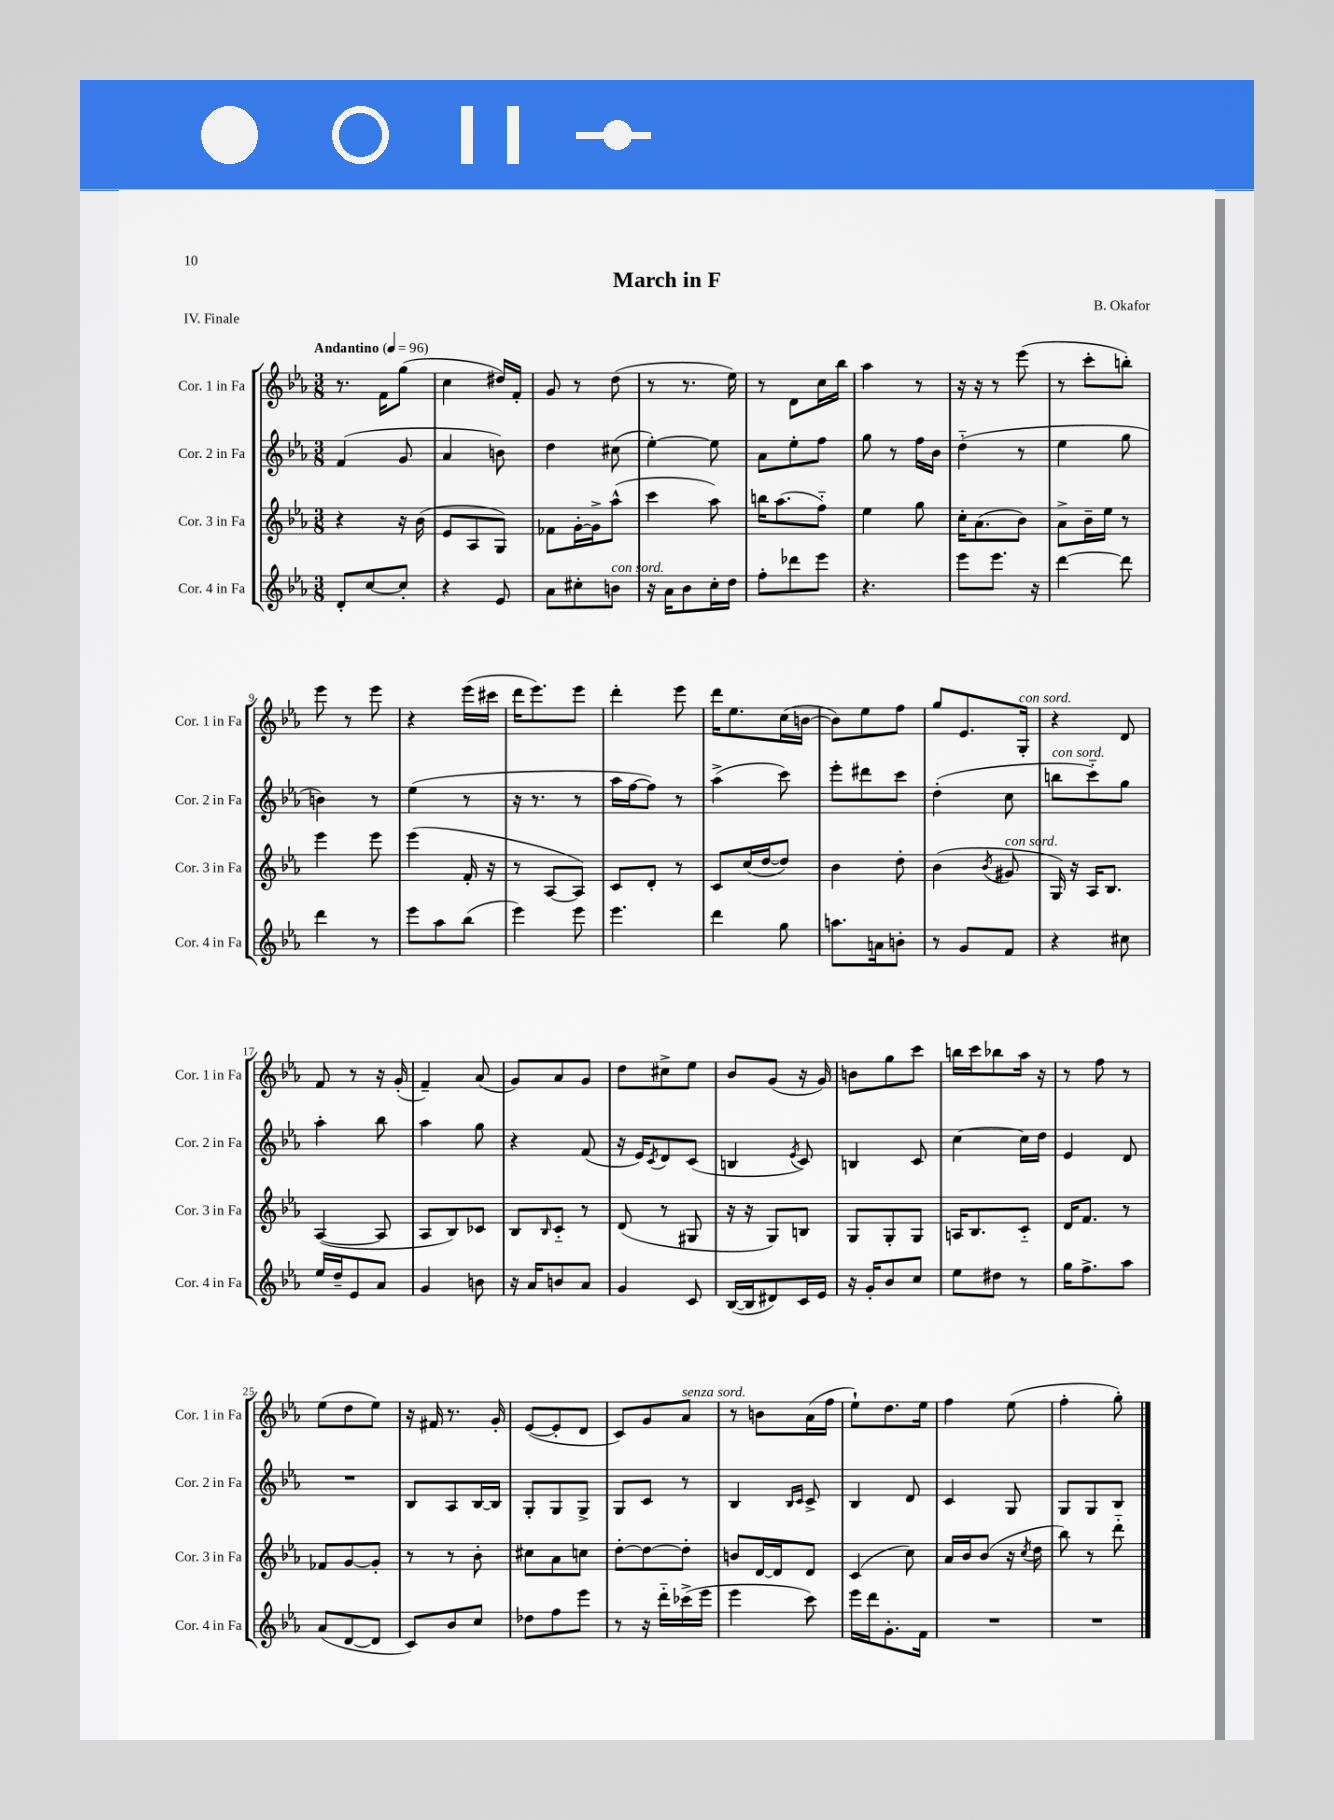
\header { title = "March in F" composer = "B. Okafor" piece = "IV. Finale" }
<<
\new StaffGroup <<
\new Staff = "s0" \with { instrumentName = "Cor. 1 in Fa" shortInstrumentName = "Cor. 1 in Fa" } {
    \clef treble \key ees \major \numericTimeSignature \time 3/8 \tempo "Andantino" 4 = 96
    r8. f'16 g''8( |
    c''4 dis''16) f'16-. |
    g'8 r8 d''8( |
    r8 r8. ees''16) |
    r8 d'8 c''16 bes''16 |
    aes''4 r8 |
    r16 r16 r8 ees'''8( |
    r8 c'''8-. b''8-.) |
    ees'''8 r8 ees'''8 |
    r4 ees'''16( cis'''16 |
    d'''16 ees'''8.) ees'''8 |
    d'''4-. ees'''8 |
    d'''16 ees''8. c''16( b'16~ |
    b'8) ees''8 f''8 |
    g''8 ees'8. g16-.^\markup { \italic "con sord." } |
    r4 d'8 |
    f'8 r8 r16 g'16-.( |
    f'4--) aes'8( |
    g'8) aes'8 g'8 |
    d''8 cis''8-> ees''8 |
    bes'8 g'8( r16 g'16) |
    b'8 g''8 c'''8 |
    b''16 c'''16 bes''8 aes''16 r16 |
    r8 f''8 r8 |
    ees''8( d''8 ees''8) |
    r16 fis'16 r8. g'16-. |
    ees'8~( ees'8-. d'8 |
    c'8) g'8 aes'8^\markup { \italic "senza sord." } |
    r8 b'8 aes'16( f''16 |
    ees''8-!) d''8. ees''16 |
    f''4 ees''8( |
    f''4-. g''8-.) \bar "|." |
}
\new Staff = "s1" \with { instrumentName = "Cor. 2 in Fa" shortInstrumentName = "Cor. 2 in Fa" } {
    \clef treble \key ees \major \numericTimeSignature \time 3/8
    f'4( g'8 |
    aes'4 b'8) |
    d''4 cis''8( |
    ees''4~-.) ees''8 |
    aes'8 ees''8-. f''8 |
    g''8 r8 f''16 bes'16 |
    d''4-_( r8 |
    ees''4 g''8 |
    b'4) r8 |
    ees''4( r8 |
    r16 r8. r8 |
    aes''16 f''16~ f''8) r8 |
    aes''4->( c'''8) |
    ees'''8-. dis'''8 c'''8 |
    d''4-.( c''8 |
    b''8^\markup { \italic "con sord." } c'''8-_) g''8 |
    aes''4-. bes''8 |
    aes''4 g''8 |
    r4 f'8( |
    r16 ees'16) \acciaccatura { c'8 } d'8 c'8( |
    b4 \acciaccatura { ees'8 } c'8) |
    b4 c'8 |
    c''4~ c''16 d''16 |
    ees'4 d'8 |
    R4. |
    bes8 aes8 bes16~ bes16 |
    g8-. g8 g8-> |
    g8 c'8 r8 |
    bes4 \grace { bes16 c'16 } c'8-> |
    bes4 d'8 |
    c'4 g8 |
    g8 g8 bes8 \bar "|." |
}
\new Staff = "s2" \with { instrumentName = "Cor. 3 in Fa" shortInstrumentName = "Cor. 3 in Fa" } {
    \clef treble \key ees \major \numericTimeSignature \time 3/8
    r4 r16 bes'16( |
    ees'8 aes8 g8) |
    fes'8 g'16~-. g'16-> aes''8-^( |
    c'''4 aes''8) |
    b''16 aes''8.( f''8-_) |
    ees''4 g''8 |
    c''16-. aes'8.( bes'8) |
    aes'8-> bes'16-- ees''16 r8 |
    ees'''4 ees'''8 |
    ees'''4( f'16-. r16 |
    r8 aes8~ aes8) |
    c'8 d'8-. r8 |
    c'8 c''16( d''16~ d''8) |
    bes'4 d''8-. |
    bes'4( \acciaccatura { bes'8 } gis'8^\markup { \italic "con sord." } |
    g16) r16 aes16 bes8. |
    aes4~( aes8 |
    aes8 bes8) ces'8 |
    bes8 \grace { bes16 } c'8-_ r8 |
    d'8( r8 gis8 |
    r16 r16 g8) b8 |
    g8 g8-. g8 |
    a16 bes8. c'8-_ |
    d'16 f'8. r8 |
    fes'8 g'8~ g'8-. |
    r8 r8 bes'8-. |
    cis''8 aes'8 c''8 |
    d''8~-. d''8~ d''8-. |
    b'8 d'16~ d'16 d'8 |
    c'4( c''8) |
    aes'16 bes'16 bes'8( r16 \acciaccatura { c''8 } d''16 |
    bes''8) r8 d'''8-_ \bar "|." |
}
\new Staff = "s3" \with { instrumentName = "Cor. 4 in Fa" shortInstrumentName = "Cor. 4 in Fa" } {
    \clef treble \key ees \major \numericTimeSignature \time 3/8
    d'8-. c''8~ c''8-. |
    r4 ees'8 |
    aes'8 cis''8-. b'8^\markup { \italic "con sord." } |
    r16 aes'16 bes'8 c''16-. d''16 |
    f''8-. des'''8 ees'''8 |
    r4. |
    ees'''8 ees'''8. r16 |
    d'''4~ d'''8 |
    d'''4 r8 |
    ees'''8 aes''8 bes''8( |
    ees'''4) ees'''8 |
    ees'''4. |
    d'''4 g''8 |
    a''8. a'16 b'8-. |
    r8 g'8 f'8 |
    r4 cis''8 |
    ees''16 d''16-- ees'8 aes'8 |
    g'4 b'8 |
    r16 aes'16 b'8 aes'8 |
    g'4 c'8 |
    bes16~( bes16 dis'8) c'16 ees'16 |
    r16 g'16-. bes'8 c''8 |
    ees''8 dis''8 r8 |
    g''16 f''8.-> aes''8 |
    aes'8( d'8~ d'8 |
    c'8) bes'8 c''8 |
    des''8 f''8 ees'''8 |
    r8 r16 d'''16-_ ces'''16->( ees'''16 |
    ees'''4 c'''8) |
    ees'''16 d'''16 g'8.-. f'16 |
    R4. |
    R4. \bar "|." |
}
>>
>>
